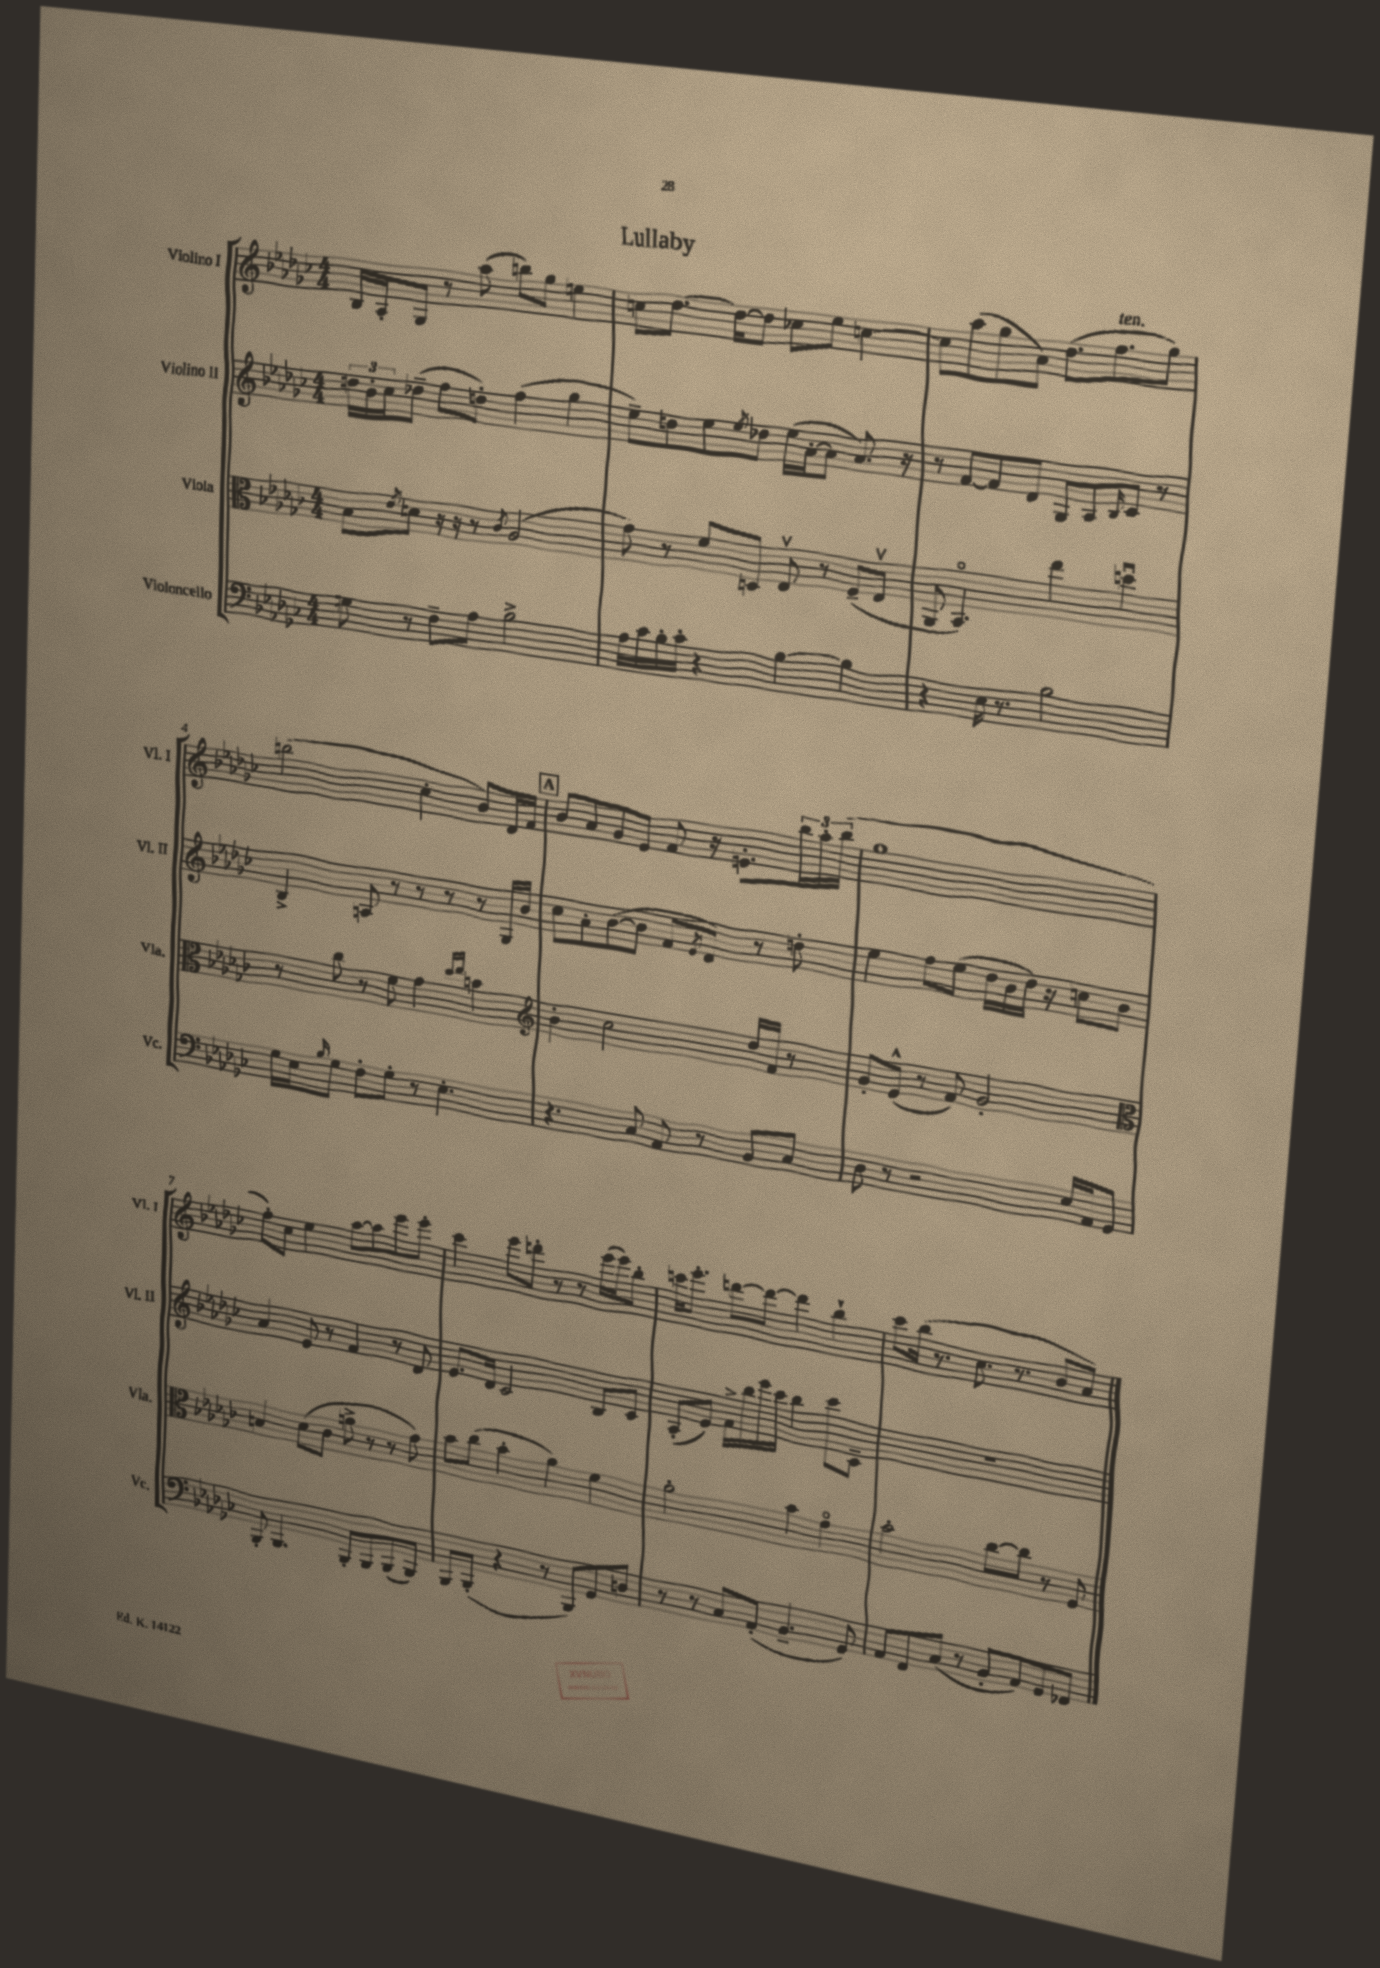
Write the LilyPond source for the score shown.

\header { title = "Lullaby" }
<<
\new StaffGroup <<
\new Staff = "s0" \with { instrumentName = "Violino I" shortInstrumentName = "Vl. I" } {
    \clef treble \key ges \major \numericTimeSignature \time 4/4
    bes16 aes16-. ges8 r8 aes''8( b''8) ges''8 e''4 |
    c''8 des''8.~ des''16~ des''8 ces''8 ees''8 c''4~ |
    c''8 aes''8( ges''8 aes'8) des''8.( f''8.^\markup { \italic "ten." } ges''8) |
    b''2( ces''4-. bes'8) des'16 f'16 |
    \mark \markup { \box "A" } bes'8 aes'8 ges'8 ees'8 f'8 r16 e'8.-. \tuplet 3/2 { bes''16 aes''16-. bes''16( } |
    ges''1 |
    f''8-.) ces''8 ees''4 aes''8~ aes''8 ees'''8 ees'''8-. |
    ces'''4 ees'''8 d'''8-. r8 r8 ees'''16( ees'''16) bes''8-. |
    c'''16 ees'''8.-. d'''8~ d'''8~ d'''4 bes''4-! |
    ces'''8 bes''16( r8. ces''8. r8. bes'8 aes'8) \bar "|." |
}
\new Staff = "s1" \with { instrumentName = "Violino II" shortInstrumentName = "Vl. II" } {
    \clef treble \key ges \major \numericTimeSignature \time 4/4
    \tuplet 3/2 { d''16 bes'16-. ces''16 } des''8--( f''8 d''8-.) f''4( ges''4 |
    ees''8--) d''8 ees''8 \acciaccatura { ees''8 } des''8 ees''16( aes'16~-. aes'8 aes'8.) r16 |
    r8 f'8~ f'8 des'8 ges8 aes8 \grace { bes16 } ces'8 r8 |
    bes4-> a8 r8 r8 r8 r8 ges16 bes'16 |
    \mark \markup { \box "A" } ces''8 aes'8-. bes'8~( bes'8 f'8 \acciaccatura { ees'8 } des'8) r8 d''8-. |
    ees''4 f''8 ees''8( des''16 bes'16 des''16) r16 c''8 bes'8 |
    aes'4 ees'8 r8 f'4 r8 des'8 |
    ees'8. des'16 ces'2 bes8 ces'8 |
    aes8-.( ees'8) f'16-> bes''16 ees'''16 ces'''16 bes''4 ces'''8 ces'8-- |
    R1 \bar "|." |
}
\new Staff = "s2" \with { instrumentName = "Viola" shortInstrumentName = "Vla." } {
    \clef alto \key ges \major \numericTimeSignature \time 4/4
    bes8 \acciaccatura { ees'8 } d'8 r16 r16 r8 \acciaccatura { ces'8 } aes2( |
    ges'8) r8 f'8 d8 ees8\upbow r8 f8--( ees8\upbow |
    aes,8 bes,4.\flageolet) ees''4 d''4\downbow |
    r8 ces''8 r8 f'8 ges'4 \grace { des''16 ees''16 } b'4 |
    \mark \markup { \box "A" } \clef treble bes'4-. ces''2 des''16 f'16 r8 |
    ges'8-. ees'8-^( r8 f'8) ges'2-. |
    \clef alto b4 des'8( ces'8 a'8-> r8 r8 ges'8) |
    bes'8 ces''8( bes'4-. aes'4) f'4 |
    aes'2-. bes'4 ges'4\flageolet |
    bes'2-. ces''8~ ces''8 r8 f8 \bar "|." |
}
\new Staff = "s3" \with { instrumentName = "Violoncello" shortInstrumentName = "Vc." } {
    \clef bass \key ges \major \numericTimeSignature \time 4/4
    g8 r8 f8-- aes8 bes2-> |
    aes16 ces'16 bes16-. ces'16-. r4 bes4~ bes4 |
    r4 ees16 r8. bes2 |
    ges16 ees16 \grace { bes16 } ges8 f8-. ges8-. r8 ees4.-. |
    \mark \markup { \box "A" } r4. ces8 aes,8 r8 bes,8 ces8 |
    des8 r8 r2 ees16 aes,16 ges,8 |
    bes,,8-. bes,,4. bes,,8-. bes,,8 bes,,8( bes,,8) |
    bes,,8 bes,,8-.( r4 r8 bes,,8) ges,8 d8 |
    r8 r8 ces8 aes,8-.( bes,4.-- ges,8) |
    aes,8 f,8 ces8( r8 bes,8-. aes,8) ges,8 fes,8 \bar "|." |
}
>>
>>
